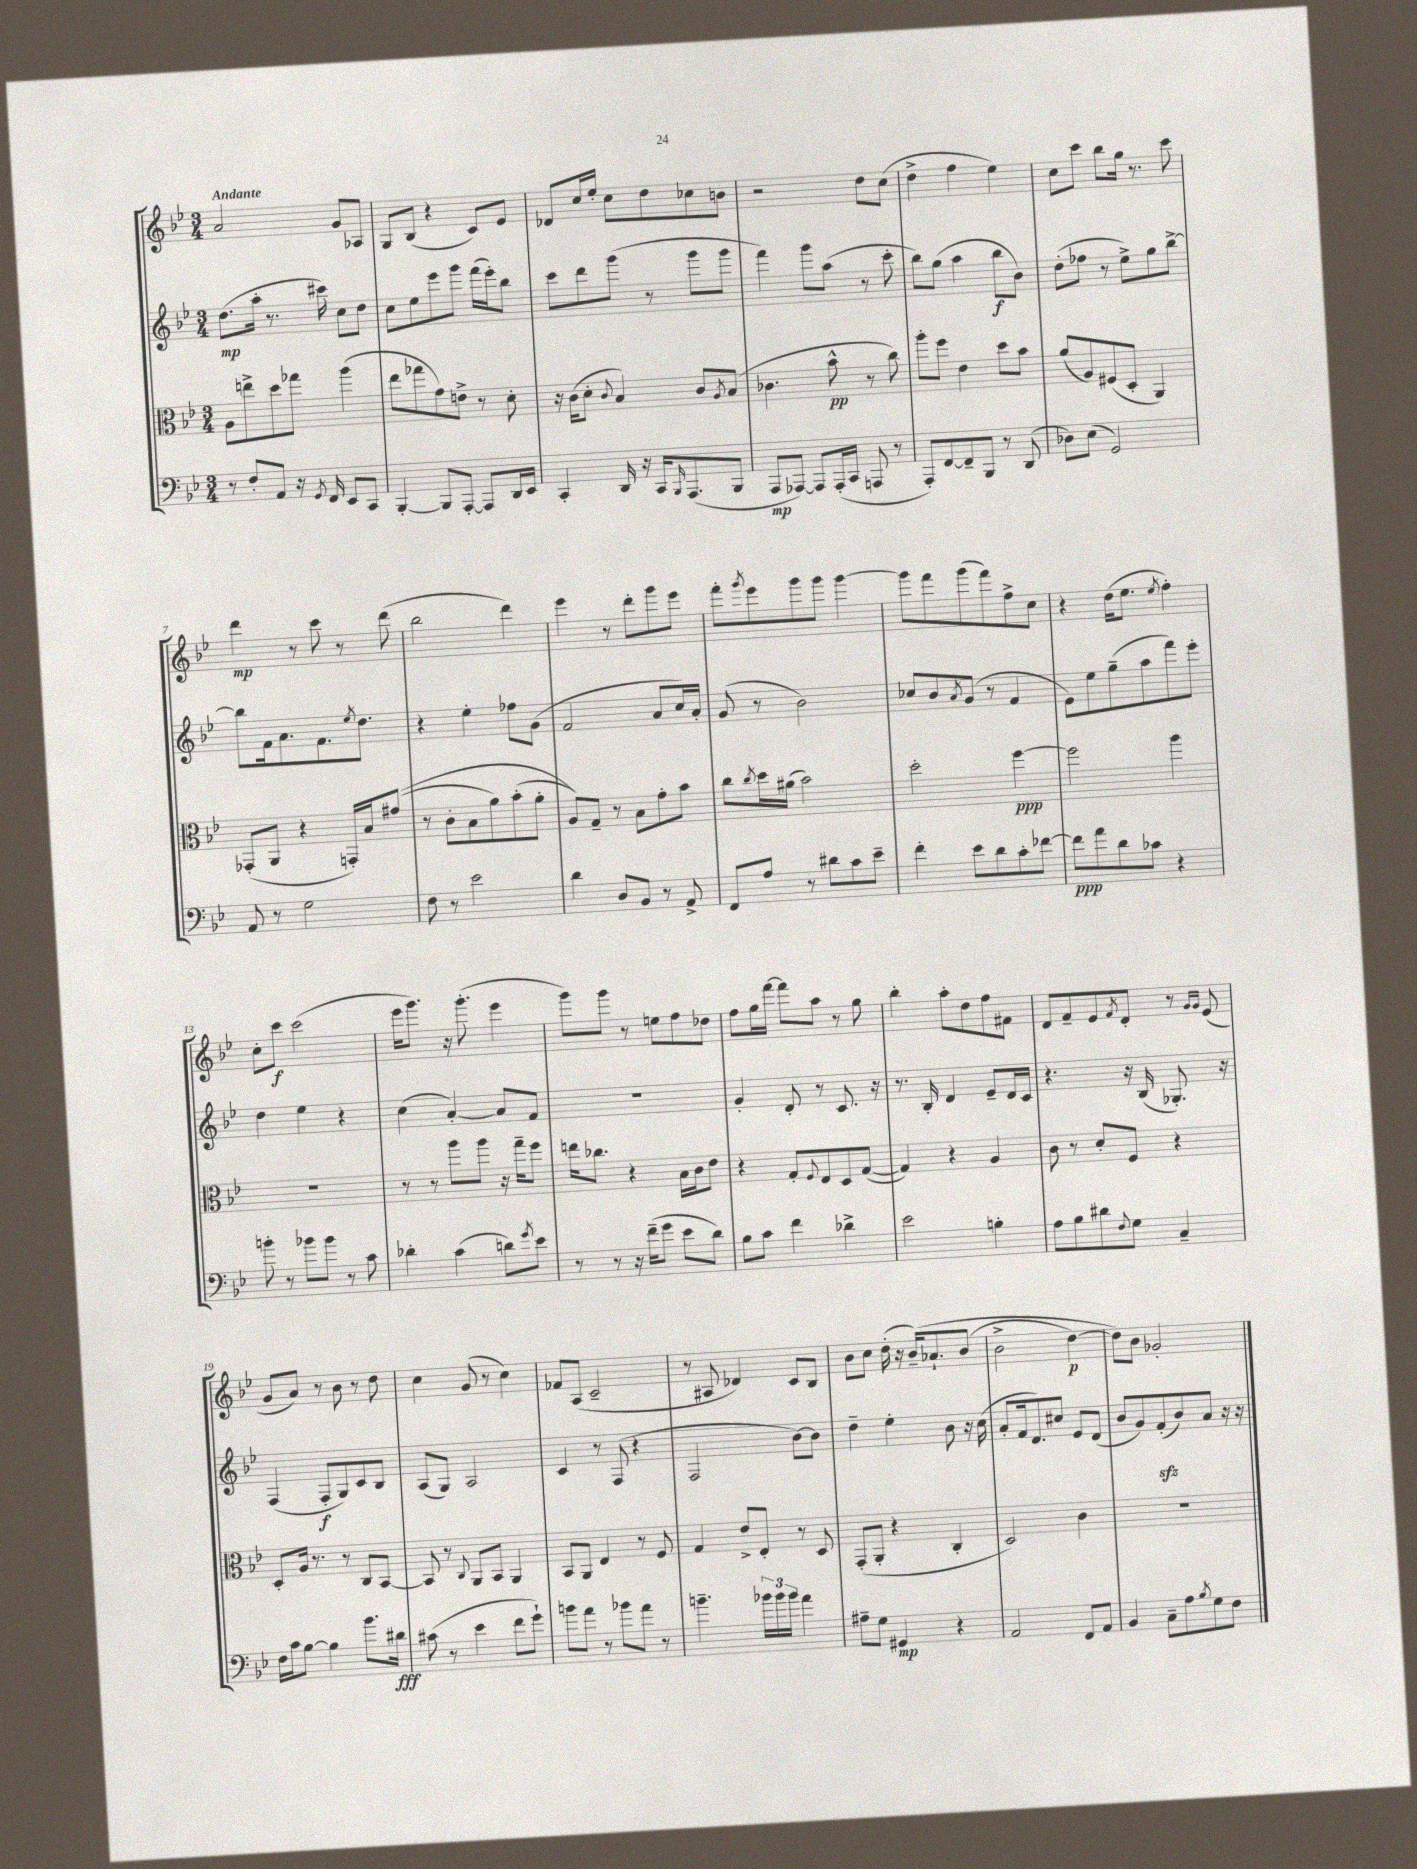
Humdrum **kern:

**kern	**dynam	**kern	**dynam	**kern	**dynam	**kern	**dynam
*part4	*part4	*part3	*part3	*part2	*part2	*part1	*part1
*staff4	*staff4	*staff3	*staff3	*staff2	*staff2	*staff1	*staff1
*clefF4	*	*clefC3	*	*clefG2	*	*clefG2	*
*k[b-e-]	*	*k[b-e-]	*	*k[b-e-]	*	*k[b-e-]	*
*M3/4	*	*M3/4	*	*M3/4	*	*M3/4	*
=1	=1	=1	=1	=1	=1	=1	=1
!	!	!	!	!	!	!LO:TX:a:B:t=Andante	!
8r	.	8A\L	.	(8.dd\L	mp	2a/	.
8F'/L	.	8een^\	.	.	.	.	.
.	.	.	.	16aa'\Jk	.	.	.
8AA/J	.	8dd\	.	8.r	.	.	.
16r	.	8gg-X\J	.	.	.	.	.
8qGG/	.	.	.	.	.	.	.
16FF/	.	.	.	16ccc#X\)	.	.	.
8EE-/L	.	(4aa\	.	8cc\L	.	8g/L	.
8CC/J	.	.	.	8dd\J	.	8A-X/J	.
=2	=2	=2	=2	=2	=2	=2	=2
[4BBB-'/	.	8ee-\L	.	8cc\L	.	8G/L	.
.	.	8gg-X\	.	8ee-\	.	(8B-/J	.
8BBB-/L]	.	8g\)	.	8eee-\	.	4r	.
[8AAA'/J	.	8en^\J	.	8ggg\J	.	.	.
8AAA/L]	.	8r	.	(16fff\LL	.	8c/L)	.
.	.	.	.	16eee-'\J)	.	.	.
16DD/L	.	8d'\	.	8bb-\J	.	8e-/J	.
16EE-/JJ	.	.	.	.	.	.	.
=3	=3	=3	=3	=3	=3	=3	=3
4CC'/	.	16r	.	8ccc\L	.	8d-X/L	.
.	.	(16c\KL	.	.	.	.	.
.	.	8d'\J	.	8ddd\	.	16cc/L	.
.	.	.	.	.	.	16ee-'/JJ	.
.	.	8qqc/	.	.	.	.	.
16DD/	.	4B-/)	.	(8ggg\J	.	8cc\L	.
16r	.	.	.	.	.	.	.
16CC/KL	.	.	.	8r	.	8dd\	.
16qqBBB-/	.	.	.	.	.	.	.
(8.AAA/	.	.	.	.	.	.	.
.	.	8c/L	.	8ggg\L	.	8cc-X\	.
.	.	8qA/	.	.	.	.	.
8BBB-/J	.	(8B-/J	.	8ggg\J	.	8bn\J	.
=4	=4	=4	=4	=4	=4	=4	=4
8AAA/L	mp	4.c-X\	.	4fff\)	.	2r	.
[8AAA-X/J)	.	.	.	.	.	.	.
8AAA-/L]	.	.	.	8ggg\L	.	.	.
(16AAA-'/L	.	8b-^^\	pp	(8aa\J	.	.	.
16CC/JJ	.	.	.	.	.	.	.
8AAAn/	.	8r	.	8r	.	8dd\L	.
8r	.	8cc\)	.	8ccc'\	.	(8cc\J	.
=5	=5	=5	=5	=5	=5	=5	=5
8AAA'/L)	.	8aa'\L	.	8bb-\L)	.	4dd^\	.
[8FF/	.	8ff\J	.	(8gg\J	.	.	.
8FF~/]	.	4e-\	.	4aa\	.	4ff\	.
8BBB-/J	.	.	.	.	.	.	.
8r	.	8dd\L	.	8bb-\L	f	4ee-\)	.
(8DD/	.	8b-\J	.	8b-\J)	.	.	.
=6	=6	=6	=6	=6	=6	=6	=6
8D-X\L)	.	(8a/L	.	(8dd'\L	.	8cc\L	.
(8E-\J	.	8A/)	.	8ff-X\J	.	8ccc\J	.
2GG/)	.	(8F#X/	.	8r	.	8bb-\L	.
.	.	8D'/J	.	8ee-^\L)	.	16gg\Jk	.
.	.	.	.	.	.	8.r	.
.	.	4AA/)	.	8gg\	.	.	.
.	.	.	.	[8bb-^\J	.	8ccc\	.
!!LO:LB:g=z
=7	=7	=7	=7	=7	=7	=7	=7
8AA/	.	(8GG-X'/L	.	8bb-\L]	.	4ddd\	mp
8r	.	8AA/J	.	16f\k	.	.	.
.	.	.	.	8.a\	.	.	.
2G\	.	4r	.	.	.	8r	.
.	.	.	.	8.f\	.	8ccc\	.
.	.	16GGn'/LL)	.	.	.	8r	.
.	.	.	.	8qee-/	.	.	.
.	.	16B-/J	.	8.dd\J	.	.	.
.	.	((8g#X/J	.	.	.	(8ddd\	.
=8	=8	=8	=8	=8	=8	=8	=8
8F\	.	8r	.	4r	.	2bb-\	.
8r	.	8c'\L	.	.	.	.	.
2e-\	.	8B-\	.	4ee-'\	.	.	.
.	.	8a\)	.	.	.	.	.
.	.	(8b-'\	.	8ff-X\L	.	4ddd\)	.
.	.	8a'\J	.	(8g\J	.	.	.
=9	=9	=9	=9	=9	=9	=9	=9
4d\	.	8A/L))	.	2f/	.	4eee-\	.
.	.	8G~/J	.	.	.	.	.
8D/L	.	8r	.	.	.	8r	.
8BB-/J	.	8B-\L	.	.	.	8ddd'\L	.
8r	.	8g'\	.	8a/L	.	8ggg\	.
8AA^/	.	8b-\J	.	16cc/L)	.	8eee-\J	.
.	.	.	.	16a'/JJ	.	.	.
=10	=10	=10	=10	=10	=10	=10	=10
8FF/L	.	8cc\L	.	(8g/	.	8fff'\L	.
.	.	8qcc/	.	.	.	8qggg/	.
8A/J	.	16dd\L	.	8r	.	8eee-\	.
.	.	(16a#X\JJ	.	.	.	.	.
8r	.	2b-\)	.	2b-\)	.	8ggg\	.
8d#X\L	.	.	.	.	.	8ggg\J	.
8c\	.	.	.	.	.	[4ggg\	.
8e-~\J	.	.	.	.	.	.	.
=11	=11	=11	=11	=11	=11	=11	=11
4f'\	.	2dd'\	.	8cc-X/L	.	8ggg\L]	.
.	.	.	.	8b-/	.	8fff\	.
.	.	.	.	8qa/	.	.	.
8e-\L	.	.	.	(8g/J	.	(8ggg\	.
8d\	.	.	.	8r	.	8fff\)	.
8c'\	.	[4ff\	ppp	4f/	.	8ff^\	.
[8f-X\J	.	.	.	.	.	8cc\J	.
=12	=12	=12	=12	=12	=12	=12	=12
8f-\L]	ppp	2ff\]	.	8e-\L)	.	4r	.
8a\	.	.	.	8ee-\	.	.	.
8d\	.	.	.	(8gg~\	.	(16dd\KL	.
.	.	.	.	.	.	8.ee-\J	.
8c-X\J	.	.	.	8aa\	.	.	.
.	.	.	.	.	.	8qee-/	.
4r	.	4aa\	.	8fff\)	.	4ff'\)	.
.	.	.	.	8eee-'\J	.	.	.
!!LO:LB:g=z
=13	=13	=13	=13	=13	=13	=13	=13
8bn'\	.	2.r	.	4dd\	.	8cc'\L	.
8r	.	.	.	.	.	8ccc\J	f
8b-X\L	.	.	.	4ee-\	.	(2ccc\	.
8b-\J	.	.	.	.	.	.	.
8r	.	.	.	4r	.	.	.
8c\	.	.	.	.	.	.	.
=14	=14	=14	=14	=14	=14	=14	=14
4d-X'\	.	8r	.	(4cc\	.	16eee-\KL	.
.	.	.	.	.	.	8.ggg\J)	.
.	.	8r	.	.	.	.	.
(4c\	.	8aa\L	.	[4a'/)	.	16r	.
.	.	.	.	.	.	(8.ggg'\	.
.	.	8aa\J	.	.	.	.	.
8dn\L)	.	16r	.	8a/L]	.	4eee-\	.
.	.	16gg~\KL	.	.	.	.	.
8qg/	.	.	.	.	.	.	.
8e-\J	.	8ff\J	.	8f/J	.	.	.
=15	=15	=15	=15	=15	=15	=15	=15
8r	.	16een\KL	.	2.r	.	8ggg\L)	.
.	.	8.cc-X\J	.	.	.	.	.
8r	.	.	.	.	.	8ggg\J	.
16r	.	4r	.	.	.	8r	.
(16f~\KL	.	.	.	.	.	.	.
8g\J	.	.	.	.	.	8een\L	.
8e-\L	.	16B-\LL	.	.	.	8ff\	.
.	.	16c\J	.	.	.	.	.
8d\J)	.	8e-\J	.	.	.	8dd-X\J	.
=16	=16	=16	=16	=16	=16	=16	=16
8B-\L	.	4r	.	4g'/	.	8ff\L	.
8c\J	.	.	.	.	.	16gg\L	.
.	.	.	.	.	.	[16fff\JJ	.
4f\	.	8G'/L	.	8d'/	.	8fff\L]	.
.	.	8qqF/	.	.	.	.	.
.	.	8E-/	.	8r	.	8aa\J	.
4d-X^\	.	8D/	.	8.c/	.	8r	.
.	.	([8G/J	.	.	.	8gg\	.
.	.	.	.	16r	.	.	.
=17	=17	=17	=17	=17	=17	=17	=17
2e-\	.	4G/])	.	8.r	.	4bb-'\	.
.	.	.	.	16B-'/	.	.	.
.	.	4r	.	4d/	.	8aa'\L	.
.	.	.	.	.	.	8dd\	.
4Bn'\	.	4A/	.	8e-~/L	.	8ff\	.
.	.	.	.	16d/L	.	8f#X\J	.
.	.	.	.	16c/JJ	.	.	.
=18	=18	=18	=18	=18	=18	=18	=18
8A\L	.	8c\	.	4.r	.	8d/L	.
8B-\	.	8r	.	.	.	8f~/	.
8d#X\	.	8d'/L	.	.	.	8e-/	.
8qqF/	.	.	.	.	.	8qf/	.
8G\J	.	8F/J	.	16r	.	8d'/J	.
.	.	.	.	(16B-/	.	.	.
4C~/	.	4r	.	8.G-X'/)	.	8r	.
.	.	.	.	.	.	16qqg/LL	.
.	.	.	.	.	.	16qqg/JJ	.
.	.	.	.	.	.	(8e-/	.
.	.	.	.	16r	.	.	.
!!LO:LB:g=z
=19	=19	=19	=19	=19	=19	=19	=19
16F\LL	.	8D'/L	.	(4F/	.	8g/L	.
16c\J	.	.	.	.	.	.	.
[8B-\J	.	16A/Jk	.	.	.	8a/J)	.
.	.	8.r	.	.	.	.	.
4B-\]	.	.	.	8F'/L	f	8r	.
.	.	8r	.	8G/)	.	8b-\	.
8.b-\L	.	8C/L	.	8c/	.	8r	.
.	.	[8BB-/J	.	8B-/J	.	8dd\	.
16d#X\Jk	fff	.	.	.	.	.	.
=20	=20	=20	=20	=20	=20	=20	=20
(8c#X\	.	8BB-/]	.	(8A/L	.	4cc\	.
8r	.	8r	.	8G/J)	.	.	.
.	.	8qqC/	.	.	.	.	.
4e-\	.	8AA/L	.	2A/	.	(8g/	.
.	.	8BB-/J	.	.	.	8r	.
8f\L	.	4AA/	.	.	.	4cc\)	.
8g`\J)	.	.	.	.	.	.	.
=21	=21	=21	=21	=21	=21	=21	=21
8bn\L	.	8BB-/L	.	4c/	.	8f-X/L	.
8a\J	.	8AA/J	.	.	.	(8A/J	.
8r	.	4E-/	.	8r	.	2c~/	.
8b-X\L	.	.	.	(8F/	.	.	.
8a\J	.	8r	.	4r	.	.	.
8r	.	8F/	.	.	.	.	.
=22	=22	=22	=22	=22	=22	=22	=22
4.bn~\	.	4G/	.	2F/	.	8r	.
.	.	.	.	.	.	8A#X/	.
.	.	8e-^/L	.	.	.	4d-X/)	.
24b-X\LL	.	8E-'/J	.	.	.	.	.
24b-\	.	.	.	.	.	.	.
24b-\JJ	.	.	.	.	.	.	.
4a\	.	8r	.	[8b-\L)	.	8c/L	.
.	.	8D/	.	8b-\J]	.	8B-/J	.
=23	=23	=23	=23	=23	=23	=23	=23
8A#X~\L	.	(8GG'/L	.	4dd~\	.	8b-\L	.
8G\J	.	8AA'/J	.	.	.	8cc\J	.
4GG#X/	mp	4r	.	4ee-'\	.	(16dd'\	.
.	.	.	.	.	.	16r	.
.	.	.	.	.	.	(16b-~/KL)	.
.	.	.	.	.	.	8.a-X`/	.
4r	.	4C'/	.	8b-\	.	.	.
.	.	.	.	16r	.	(8b-/J	.
.	.	.	.	(16cc\	.	.	.
=24	=24	=24	=24	=24	=24	=24	=24
2AA/	.	2D/)	.	8a'/L	.	2b-^\	.
.	.	.	.	16f/k	.	.	.
.	.	.	.	8.d/)	.	.	.
.	.	.	.	8cc#X/J	.	.	.
8FF/L	.	4c\	.	8e-/L	.	[4dd\)	p
8AA/J	.	.	.	(8d/J	.	.	.
=25	=25	=25	=25	=25	=25	=25	=25
4BB-/	.	2.r	.	8b-/L	.	8dd\L])	.
.	.	.	.	8g/)	.	8b-\J	.
8C~\L	.	.	.	(8fzz'/	.	2g-X'/	.
8A\	.	.	.	8b-/)	.	.	.
8qB-/	.	.	.	.	.	.	.
8G\	.	.	.	8a/J	.	.	.
8F\J	.	.	.	16r	.	.	.
.	.	.	.	16r	.	.	.
==	==	==	==	==	==	==	==
*-	*-	*-	*-	*-	*-	*-	*-
